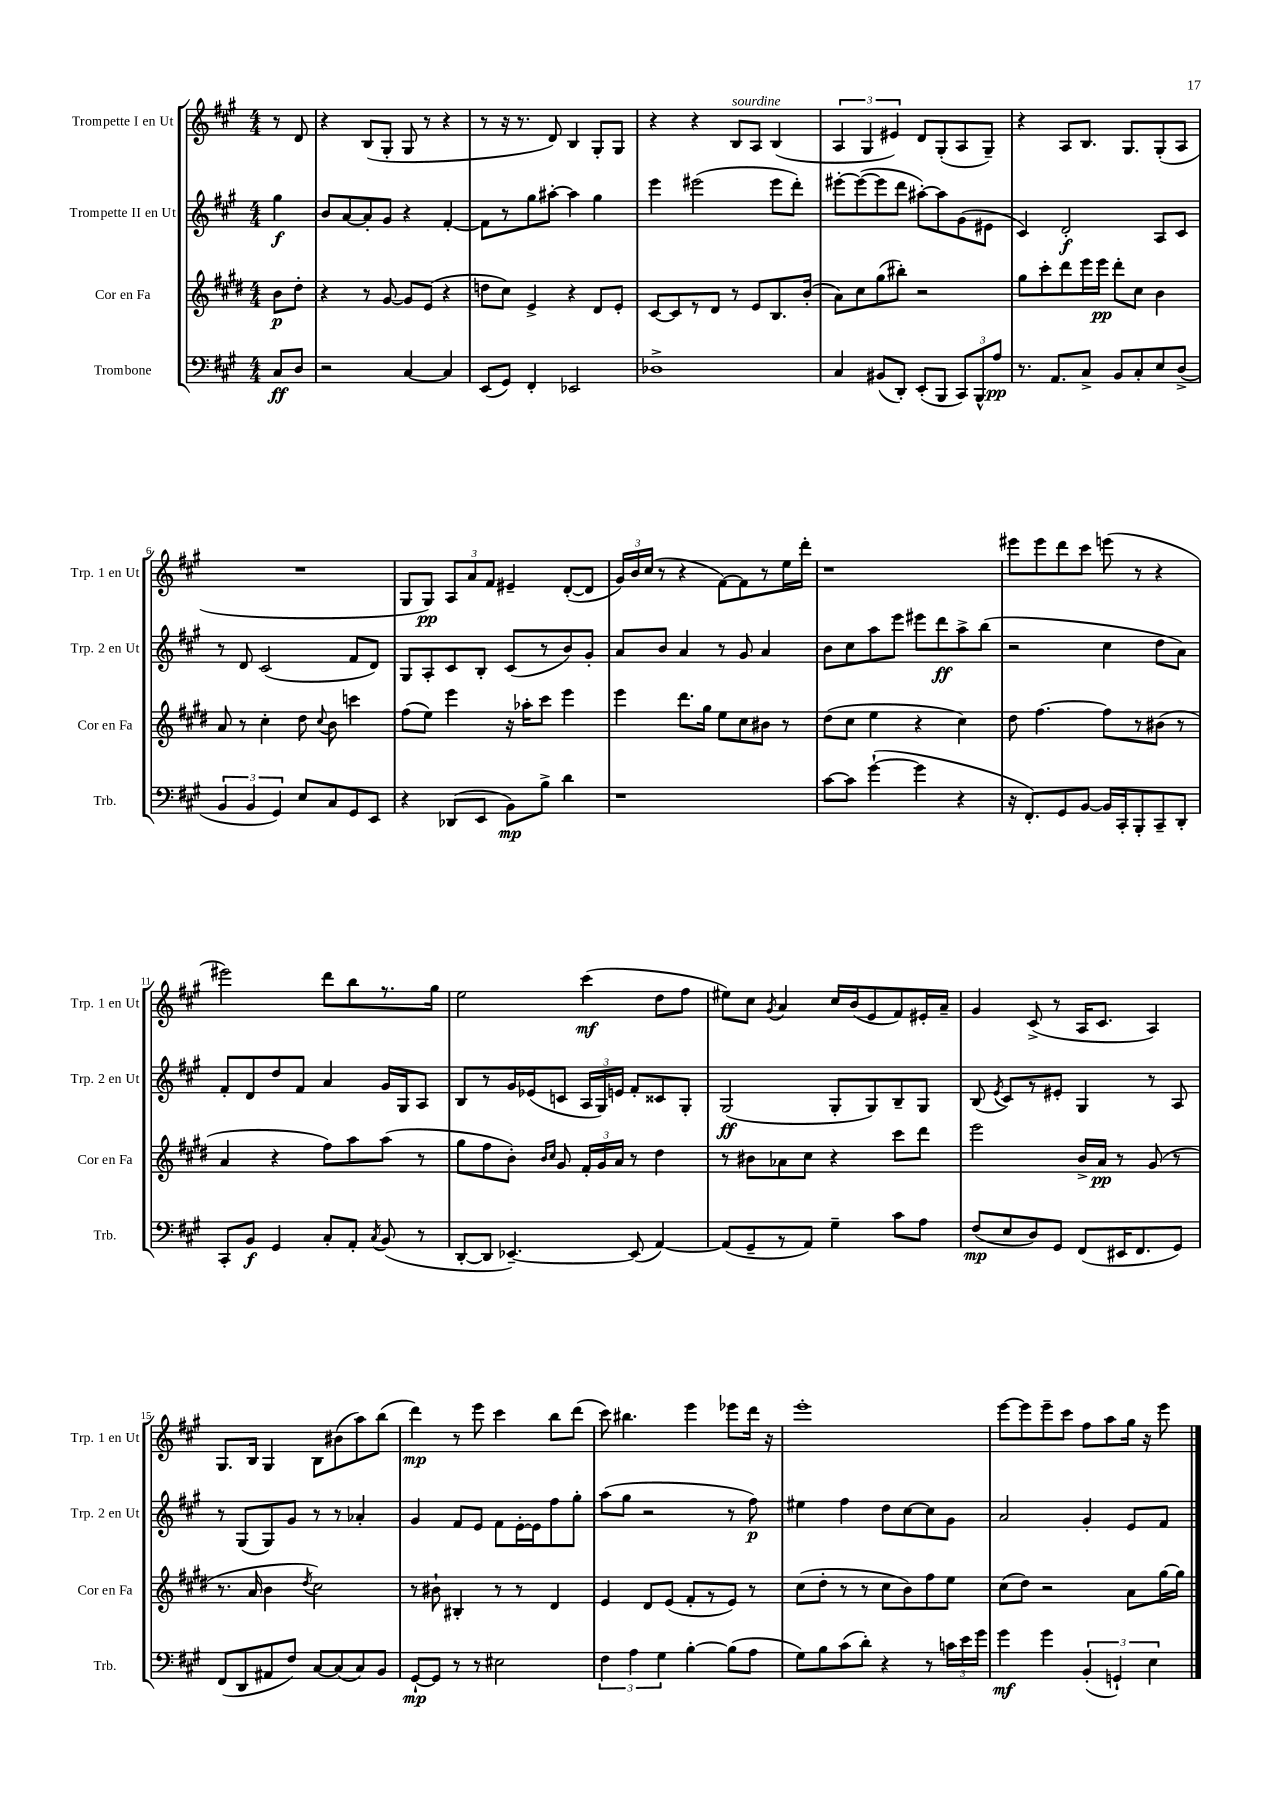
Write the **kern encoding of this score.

**kern	**dynam	**kern	**dynam	**kern	**dynam	**kern	**dynam
*part4	*part4	*part3	*part3	*part2	*part2	*part1	*part1
*staff4	*staff4	*staff3	*staff3	*staff2	*staff2	*staff1	*staff1
*I"Trombone	*	*I"Cor en Fa	*	*I"Trompette II en Ut	*	*I"Trompette I en Ut	*
*I'Trb.	*	*I'Cor en Fa	*	*I'Trp. 2 en Ut	*	*I'Trp. 1 en Ut	*
*clefF4	*	*clefG2	*	*clefG2	*	*clefG2	*
*k[f#c#g#]	*	*k[f#c#g#d#]	*	*k[f#c#g#]	*	*k[f#c#g#]	*
*M4/4	*	*M4/4	*	*M4/4	*	*M4/4	*
=	=	=	=	=	=	=	=
8C#/L	ff	8b\L	p	4gg#\	f	8r	.
8D/J	.	8dd#'\J	.	.	.	8d/	.
=1	=1	=1	=1	=1	=1	=1	=1
2r	.	4r	.	8b/L	.	4r	.
.	.	.	.	[8a/	.	.	.
.	.	8r	.	8a'/]	.	(8B/L	.
.	.	[8g#/	.	8g#/J	.	8G#'/J	.
[4C#/	.	8g#/L]	.	4r	.	8G#/	.
.	.	(8e/J	.	.	.	8r	.
4C#/]	.	4r	.	[4f#'/	.	4r	.
=2	=2	=2	=2	=2	=2	=2	=2
(8EE/L	.	8ddn\L	.	8f#\L]	.	8r	.
8GG#/J)	.	8cc#\J)	.	8r	.	16r	.
.	.	.	.	.	.	8.r	.
4FF#'/	.	4e^/	.	8gg#\	.	.	.
.	.	.	.	[8aa#X'\J	.	8d/)	.
2EE-X/	.	4r	.	4aa#\]	.	4B/	.
.	.	8d#/L	.	4gg#\	.	8G#'/L	.
.	.	8e'/J	.	.	.	8G#/J	.
=3	=3	=3	=3	=3	=3	=3	=3
1D-X^	.	[8c#/L	.	4eee\	.	4r	.
.	.	8c#/]	.	.	.	.	.
.	.	8r	.	(2eee#X\	.	4r	.
.	.	8d#/J	.	.	.	.	.
!	!	!	!	!	!	!LO:TX:a:i:t=sourdine	!
.	.	8r	.	.	.	8B/L	.
.	.	8e/L	.	.	.	8A/J	.
.	.	8.B/	.	8eee#\L	.	(4B/	.
.	.	.	.	8ddd'\J)	.	.	.
.	.	(16b'/Jk	.	.	.	.	.
=4	=4	=4	=4	=4	=4	=4	=4
4C#/	.	8a\L)	.	[8eee#X'\L	.	6A/	.
.	.	8cc#\	.	(8eee#\_	.	.	.
.	.	.	.	.	.	6G#/	.
(8BB#X/L	.	(8gg#\	.	8eee#\]	.	.	.
.	.	.	.	.	.	6e#X/)	.
8DD'/J)	.	8bb#X'\J)	.	8ddd\J	.	.	.
(8EE'/L	.	2r	.	[8aa#X'\L)	.	8d/L	.
8BBB/J	.	.	.	8aa#\]	.	(8G#'/	.
12CC#/L)	.	.	.	(8g#\	.	8A/	.
12BBB^^/	.	.	.	.	.	.	.
.	.	.	.	8e#X\J	.	8G#~/J)	.
12A/J	pp	.	.	.	.	.	.
=5	=5	=5	=5	=5	=5	=5	=5
8.r	.	8gg#\L	.	4c#/)	.	4r	.
.	.	8ccc#'\	.	.	.	.	.
8.AA/L	.	.	.	.	.	.	.
.	.	8ddd#\	.	2d'/	f	8A/L	.
8C#^/J	.	16eee\L	.	.	.	8.B/J	.
.	.	16eee\JJ	pp	.	.	.	.
8BB/L	.	8ddd#'\L	.	.	.	.	.
.	.	.	.	.	.	8.G#/L	.
8C#'/	.	8cc#\J	.	.	.	.	.
8E/	.	4b\	.	8A/L	.	(8G#'/	.
(8D^/J	.	.	.	8c#/J	.	8A/J	.
!!LO:LB:g=z
=6	=6	=6	=6	=6	=6	=6	=6
6BB/	.	8a/	.	8r	.	1r	.
.	.	8r	.	8d/	.	.	.
6BB/	.	.	.	.	.	.	.
.	.	4cc#'\	.	(2c#/	.	.	.
6GG#/)	.	.	.	.	.	.	.
8E/L	.	8dd#\	.	.	.	.	.
.	.	8qqcc#/	.	.	.	.	.
8C#/	.	8b\	.	.	.	.	.
8GG#/	.	4cccn\	.	8f#/L	.	.	.
8EE/J	.	.	.	8d/J)	.	.	.
=7	=7	=7	=7	=7	=7	=7	=7
4r	.	(8ff#\L	.	8G#/L	.	8G#/L	.
.	.	8ee\J)	.	8A'/	.	8G#/J)	pp
(8DD-X/L	.	4eee\	.	8c#/	.	12A/L	.
.	.	.	.	.	.	12a/	.
8EE/J	.	.	.	8B'/J	.	.	.
.	.	.	.	.	.	12f#/J	.
8BB\L)	mp	16r	.	(8c#/L	.	4e#X~/	.
.	.	16aa-X'\KL	.	.	.	.	.
8B^\J	.	8ccc#\J	.	8r	.	.	.
4d\	.	4eee\	.	8b/)	.	([8d'/L	.
.	.	.	.	8g#'/J	.	8d/J]	.
=8	=8	=8	=8	=8	=8	=8	=8
1r	.	4eee\	.	8a/L	.	24g#/LL)	.
.	.	.	.	.	.	24b/	.
.	.	.	.	.	.	(24cc#/JJ	.
.	.	.	.	8b/J	.	8r	.
.	.	8.ddd#\L	.	4a/	.	4r	.
.	.	16gg#\Jk	.	.	.	.	.
.	.	8ee\L	.	8r	.	[8f#\L)	.
.	.	8cc#\	.	8g#/	.	8f#\]	.
.	.	8b#X\J	.	4a/	.	8r	.
.	.	8r	.	.	.	16ee\L	.
.	.	.	.	.	.	16ddd'\JJ	.
=9	=9	=9	=9	=9	=9	=9	=9
[8c#\L	.	(8dd#\L	.	8b\L	.	1r	.
8c#\J]	.	8cc#\J	.	8cc#\	.	.	.
([4g#`\	.	4ee\	.	8aa\	.	.	.
.	.	.	.	8eee\J	.	.	.
4g#\]	.	4r	.	8eee#X\L	.	.	.
.	.	.	.	8ddd\	ff	.	.
4r	.	4cc#\)	.	8aa^\	.	.	.
.	.	.	.	(8bb\J	.	.	.
=10	=10	=10	=10	=10	=10	=10	=10
16r	.	8dd#\	.	2r	.	8eee#X\L	.
8.FF#'/L)	.	.	.	.	.	.	.
.	.	[4.ff#\	.	.	.	8eee#\	.
8GG#/	.	.	.	.	.	8ddd\	.
[8BB/J	.	.	.	.	.	8ccc#\J	.
16BB/LL]	.	8ff#\L]	.	4cc#\	.	(8eeen\	.
16CC#'/J	.	.	.	.	.	.	.
8BBB'/	.	8r	.	.	.	8r	.
8CC#~/	.	(8b#X\J	.	8dd\L	.	4r	.
8DD'/J	.	8r	.	8a\J)	.	.	.
!!LO:LB:g=z
=11	=11	=11	=11	=11	=11	=11	=11
8CC#'/L	.	4a/	.	8f#'/L	.	2eee#X\)	.
8BB/J	f	.	.	8d/	.	.	.
4GG#/	.	4r	.	8dd/	.	.	.
.	.	.	.	8f#/J	.	.	.
8C#'/L	.	8ff#\L)	.	4a/	.	8ddd\L	.
8AA'/J	.	8aa\	.	.	.	8bb\	.
8qC#/	.	.	.	.	.	.	.
(8BB/	.	(8aa\J	.	16g#/LL	.	8.r	.
.	.	.	.	16G#/J	.	.	.
8r	.	8r	.	8A/J	.	.	.
.	.	.	.	.	.	16gg#\Jk	.
=12	=12	=12	=12	=12	=12	=12	=12
[8DD'/L	.	8gg#\L	.	8B/L	.	2ee\	.
8DD/J]	.	8ff#\	.	8r	.	.	.
[4.EE-X~/)	.	8b'\J)	.	16g#/L	.	.	.
.	.	.	.	(16e-X/J	.	.	.
.	.	16qqb/LL	.	.	.	.	.
.	.	16qqcc#/JJ	.	.	.	.	.
.	.	8g#/	.	8cn/J	.	.	.
.	.	24f#'/LL	.	24A/LL	.	(4ccc#\	mf
.	.	24g#/	.	24G#/)	.	.	.
.	.	24a/JJ	.	24en/JJ	.	.	.
(8EE-/]	.	8r	.	8f#'/L	.	.	.
[4AA/)	.	4dd#\	.	8c##X/	.	8dd\L	.
.	.	.	.	8G#'/J	.	8ff#\J	.
=13	=13	=13	=13	=13	=13	=13	=13
(8AA/L]	.	8r	.	(2G#/	ff	8ee#X\L)	.
8GG#~/	.	8b#X\L	.	.	.	8cc#\J	.
.	.	.	.	.	.	8qg#/	.
8r	.	8a-X\	.	.	.	4a/	.
8AA/J)	.	8cc#\J	.	.	.	.	.
4G#~\	.	4r	.	8G#'/L	.	16cc#/LL	.
.	.	.	.	.	.	(16b/J	.
.	.	.	.	8G#/)	.	8e/	.
8c#\L	.	8ccc#\L	.	8B~/	.	8f#/)	.
8A\J	.	8ddd#\J	.	8G#/J	.	16e#X'/L	.
.	.	.	.	.	.	16a~/JJ	.
=14	=14	=14	=14	=14	=14	=14	=14
(8F#/L	mp	2eee\	.	(8B/	.	4g#/	.
.	.	.	.	8qe/	.	.	.
8E/	.	.	.	8c#/L)	.	.	.
8D/)	.	.	.	8r	.	(8c#^/	.
8GG#/J	.	.	.	8e#X'/J	.	8r	.
(8FF#/L	.	16b^/LL	.	4G#/	.	16A/KL	.
.	.	16a/JJ	pp	.	.	8.c#/J	.
16EE#X/K	.	8r	.	.	.	.	.
8.FF#/	.	.	.	.	.	.	.
.	.	(8g#/	.	8r	.	4A/)	.
8GG#/J)	.	8r	.	8A/	.	.	.
!!LO:LB:g=z
=15	=15	=15	=15	=15	=15	=15	=15
(8FF#/L	.	8.r	.	8r	.	8.G#/L	.
8DD/	.	.	.	(8G#/L	.	.	.
.	.	16a/	.	.	.	16B/Jk	.
8AA#X/	.	4b\	.	8G#/)	.	4G#/	.
8F#/J)	.	.	.	8g#/J	.	.	.
.	.	8qdd#/	.	.	.	.	.
[8C#/L	.	2cc#\)	.	8r	.	8B\L	.
(8C#/]	.	.	.	8r	.	(8b#X\	.
8C#/)	.	.	.	4a-X'/	.	8aa\)	.
8BB/J	.	.	.	.	.	(8bb\J	.
=16	=16	=16	=16	=16	=16	=16	=16
[8GG#`/L	mp	8r	.	4g#/	.	4ddd\)	mp
8GG#/J]	.	8b#X`\	.	.	.	.	.
8r	.	4B#X'/	.	8f#/L	.	8r	.
8r	.	.	.	8e/J	.	8eee\	.
2E#X\	.	8r	.	8f#\L	.	4ccc#\	.
.	.	8r	.	[16e'\L	.	.	.
.	.	.	.	16e\J]	.	.	.
.	.	4d#/	.	8ff#\	.	8bb\L	.
.	.	.	.	8gg#'\J	.	(8ddd\J	.
=17	=17	=17	=17	=17	=17	=17	=17
6F#\	.	4e/	.	(8aa\L	.	8ccc#\)	.
.	.	.	.	8gg#\J	.	4.bb#X\	.
6A\	.	.	.	.	.	.	.
.	.	8d#/L	.	2r	.	.	.
6G#\	.	.	.	.	.	.	.
.	.	(8e/J	.	.	.	.	.
[4B'\	.	8f#'/L	.	.	.	4eee\	.
.	.	8r	.	.	.	.	.
(8B\L]	.	8e/J)	.	8r	.	8eee-X\L	.
8A\J	.	8r	.	8ff#\)	p	16ddd\Jk	.
.	.	.	.	.	.	16r	.
=18	=18	=18	=18	=18	=18	=18	=18
8G#\L)	.	(8cc#\L	.	4ee#X\	.	1eee'	.
8B\	.	8dd#'\J	.	.	.	.	.
(8c#\	.	8r	.	4ff#\	.	.	.
8d'\J)	.	8r	.	.	.	.	.
4r	.	8cc#\L	.	8dd\L	.	.	.
.	.	8b\)	.	[8cc#\	.	.	.
8r	.	8ff#\	.	8cc#\]	.	.	.
24cn\LL	.	8ee\J	.	8g#\J	.	.	.
24e\	.	.	.	.	.	.	.
24g#\JJ	.	.	.	.	.	.	.
=19	=19	=19	=19	=19	=19	=19	=19
4g#\	mf	(8cc#\L	.	2a/	.	[8eee\L	.
.	.	8dd#\J)	.	.	.	8eee\]	.
4g#\	.	2r	.	.	.	8eee~\	.
.	.	.	.	.	.	8ccc#\J	.
(6BB'/	.	.	.	4g#'/	.	8ff#\L	.
.	.	.	.	.	.	8aa\	.
6GGn`/)	.	.	.	.	.	.	.
.	.	8a\L	.	8e/L	.	16gg#\Jk	.
.	.	.	.	.	.	16r	.
6E\	.	.	.	.	.	.	.
.	.	[16gg#\L	.	8f#/J	.	8eee\	.
.	.	16gg#\JJ]	.	.	.	.	.
==	==	==	==	==	==	==	==
*-	*-	*-	*-	*-	*-	*-	*-
